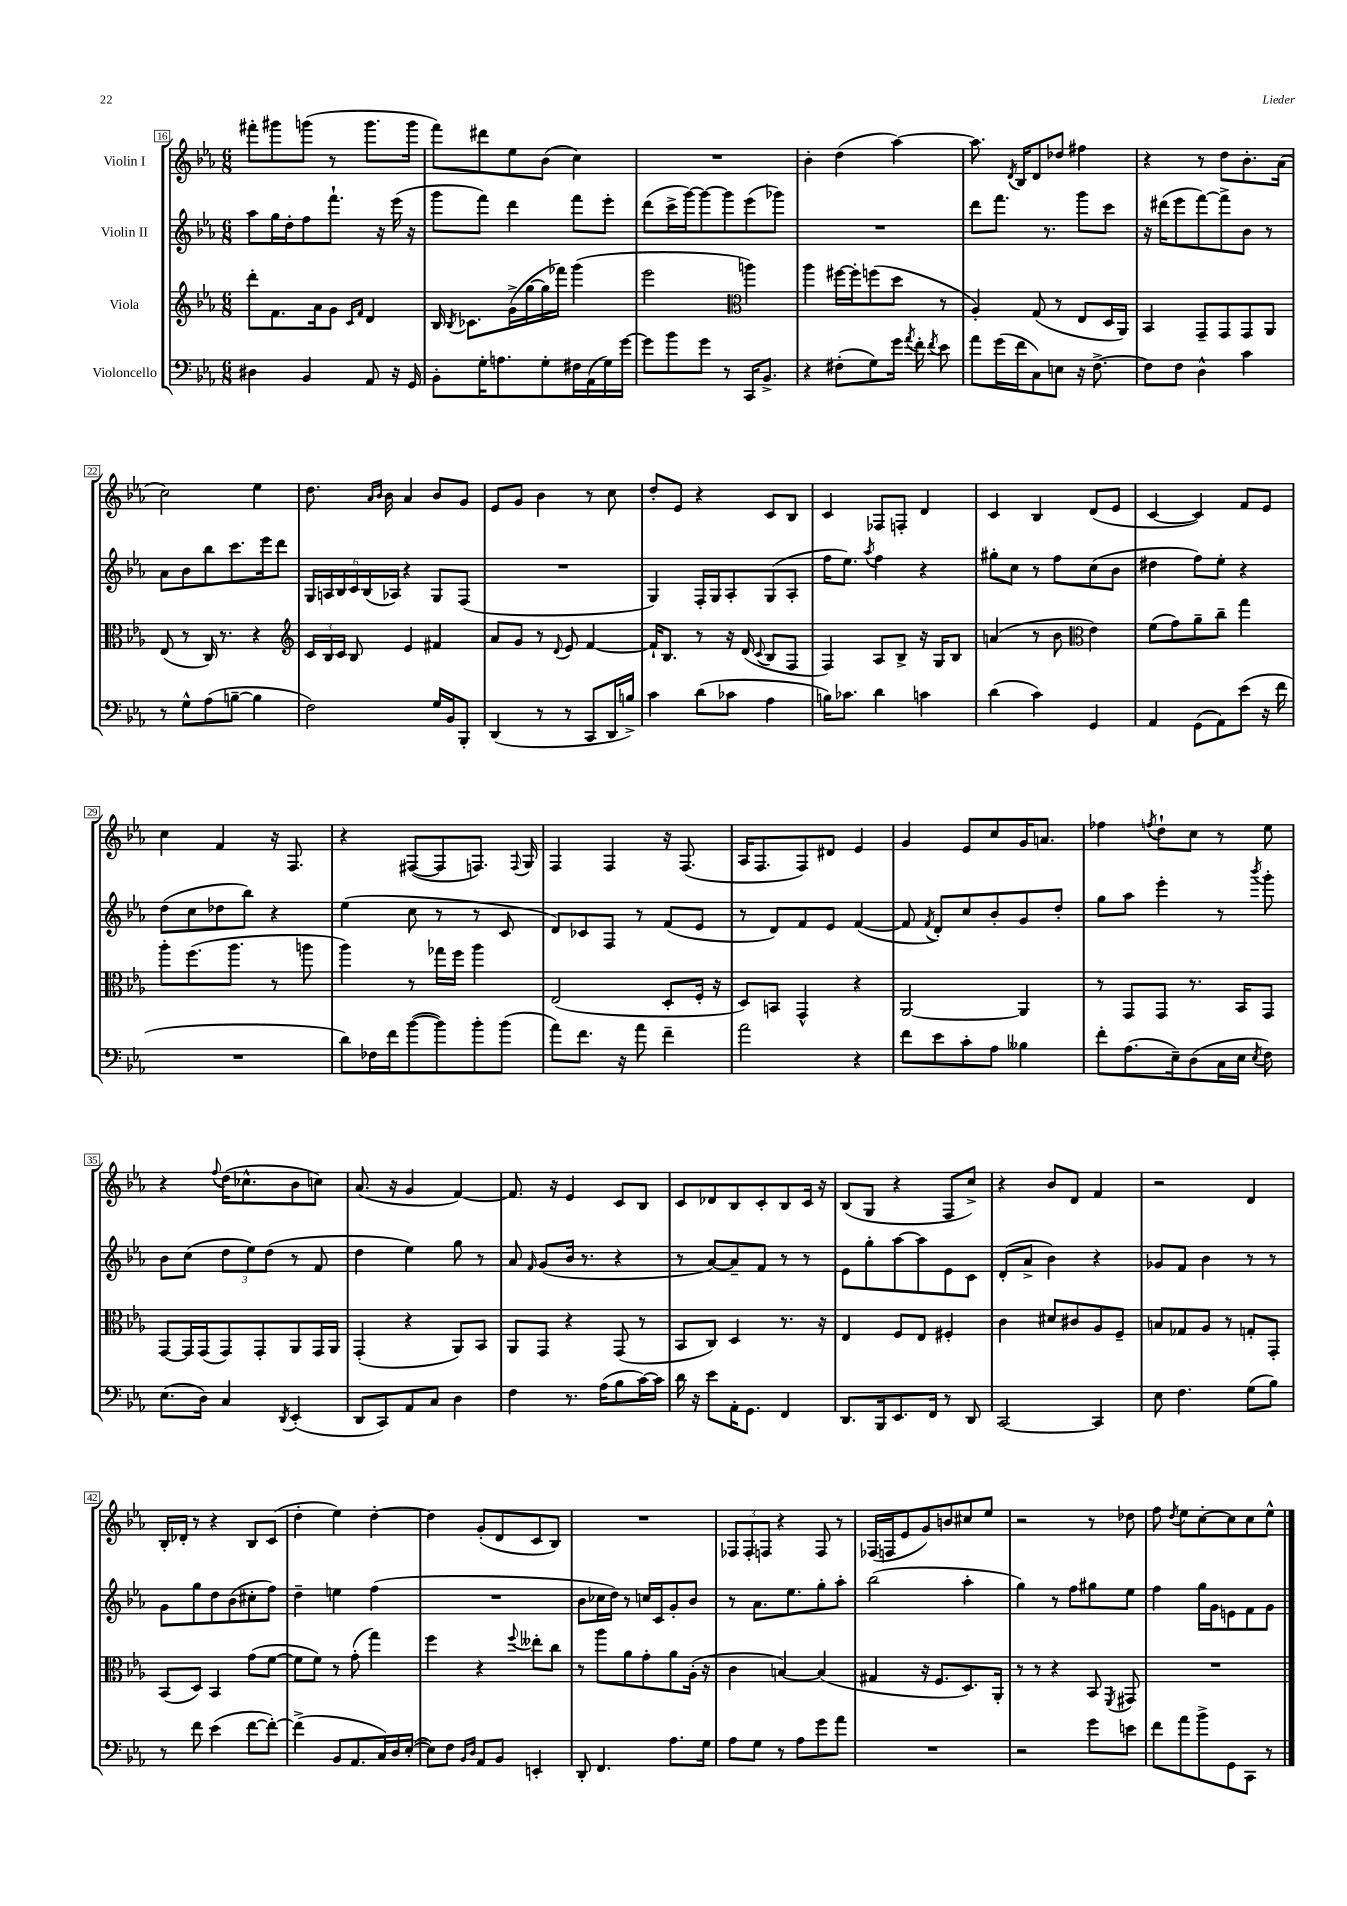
<<
\new StaffGroup <<
\new Staff = "s0" \with { instrumentName = "Violin I" } {
    \clef treble \key ees \major \numericTimeSignature \time 6/8
    \autoBeamOff fis'''8[-. gis'''8 g'''8]( r8 g'''8.[ g'''16] |
    f'''8[) dis'''8 ees''8 bes'8]( c''4) |
    R2. |
    bes'4-. d''4( aes''4~) |
    aes''8. \acciaccatura { d'8 } bes16[ d'8 des''8] fis''4 |
    r4 r8 d''8[ bes'8.-. aes'16]( |
    c''2) ees''4 |
    d''8. \grace { aes'16[ bes'16] } bes'16 aes'4 bes'8[ g'8] |
    ees'8[ g'8] bes'4 r8 c''8 |
    d''8[-. ees'8] r4 c'8[ bes8] |
    c'4 fes8[ f8]-. d'4 |
    c'4 bes4 d'8[( ees'8] |
    c'4~ c'4) f'8[ ees'8] |
    c''4 f'4 r16 f8. |
    r4 fis8[~( fis8 f8.]) \appoggiatura { f8 } g16 |
    f4 f4 r16 f8.( |
    aes16[ f8. f8) dis'8] ees'4 |
    g'4 ees'8[ c''8 g'16 a'8.] |
    fes''4 \acciaccatura { f''8 } d''8[-! c''8] r8 ees''8 |
    r4 \appoggiatura { f''8 } d''16[( ces''8.-^ bes'8 c''8]) |
    aes'8.( r16 g'4 f'4~) |
    f'8. r16 ees'4 c'8[ bes8] |
    c'8[ des'8 bes8 c'8-. bes8 c'16] r16 |
    bes8[( g8] r4 f8[ c''8]->) |
    r4 bes'8[ d'8] f'4 |
    r2 d'4 |
    bes16[-. des'16]-. r8 r4 bes8[ c'8]( |
    d''4-. ees''4) d''4~-. |
    d''4 g'8[-.( d'8 c'8 bes8]) |
    R2. |
    \tuplet 3/2 { fes8[ fes8-. f8] } r4 f8 r8 |
    fes16[( f16 ees'8 g'8) b'8 cis''8 ees''8] |
    r2 r8 des''8 |
    f''8 \acciaccatura { d''8 } ees''8[ c''8~-. c''8 c''8 ees''8]-^ \bar "|." |
}
\new Staff = "s1" \with { instrumentName = "Violin II" } {
    \clef treble \key ees \major \numericTimeSignature \time 6/8
    \autoBeamOff aes''8[ g''16 d''16-. f''8 f'''8.]-! r16 ees'''16( r16 |
    g'''8[ f'''8]) d'''4 f'''8[ ees'''8]-. |
    d'''8[( c'''16-> g'''16~) g'''8~ g'''8 ees'''8( ges'''8]) |
    R2. |
    d'''8[ f'''8.] r8. g'''8[ c'''8] |
    r16 dis'''16[( ees'''8 f'''8~) f'''8-> bes'8] r8 |
    aes'8[ bes'8 bes''8 c'''8. ees'''16 d'''8] |
    \tuplet 6/4 { g16[ a16 bes16 c'16 bes16( aes16]) } r4 g8[ f8]( |
    R2. |
    g4) f16[-. g16 aes8-. g8( aes8]-. |
    f''16[ ees''8.]) \acciaccatura { aes''8 } f''4 r4 |
    gis''8[-. c''8] r8 f''8[ c''8( bes'8] |
    dis''4 f''8[) ees''8]-. r4 |
    d''8[( c''8 des''8 bes''8]) r4 |
    ees''4( c''8 r8 r8 c'8 |
    d'8[) ces'8 f8] r8 f'8[( ees'8] |
    r8 d'8[) f'8 ees'8] f'4~( |
    f'8 \acciaccatura { f'8 } d'8[-.) c''8 bes'8-. g'8 d''8]-. |
    g''8[ aes''8] ees'''4-. r8 \acciaccatura { bes'''8 } g'''8-. |
    bes'8[ c''8]( \tuplet 3/2 { d''8[ ees''8) d''8]( } r8 f'8 |
    d''4 ees''4) g''8 r8 |
    aes'8 \grace { f'16 } g'8[( bes'16] r8. r4 |
    r8 aes'8[~) aes'8-- f'8] r8 r8 |
    ees'8[ g''8-. aes''8~ aes''8 ees'8 c'8] |
    d'8[-.( aes'8]-> bes'4) r4 |
    ges'8[ f'8] bes'4 r8 r8 |
    g'8[ g''8 d''8 bes'8( cis''8-. f''8]) |
    d''4-- e''4 f''4( |
    R2. |
    bes'8[ ces''16 d''16]) r8 c''16[ c'16 g'8-. bes'8] |
    r8 aes'8.[ ees''8. g''8-. aes''8]-. |
    bes''2( aes''4-. |
    g''4) r8 f''8[ gis''8 ees''8] |
    f''4 g''16[ g'16 e'8 f'8 g'8] \bar "|." |
}
\new Staff = "s2" \with { instrumentName = "Viola" } {
    \clef treble \key ees \major \numericTimeSignature \time 6/8
    \autoBeamOff d'''8[-. f'8. aes'16 g'8] \grace { c'16[ f'16] } d'4 |
    bes16 \acciaccatura { bes8 } ces'8.[ g'16->( g''16~ g''16 fes'''16]) g'''4( |
    ees'''2 \clef alto a''4) |
    aes''4 fis''16[~ fis''16-. f''8( d''8] r8 |
    aes4-.) g8( r8 ees8[ d16 aes,16]) |
    bes,4 g,8[-- g,8 g,8 aes,8] |
    ees8( r8 c16) r8. r4 |
    \clef treble \tuplet 3/2 { c'16[ bes16 c'16] } bes8 ees'4 fis'4 |
    aes'8[ g'8] r8 \appoggiatura { d'8 } ees'8 f'4~ |
    f'16[-! bes8.] r8 r16 d'16( \appoggiatura { c'8 } bes8[ f8] |
    f4) aes8[ bes8]-> r16 g16[ bes8] |
    a'4( r8 bes'8 \clef alto ees'4) |
    f'8[( g'8) aes'8-- c''8]-- g''4 |
    aes''8[-. f''8.( aes''8.] r8 a''8 |
    aes''4) r8 ges''16[ f''16] aes''4 |
    ees2( d8[-. f16]-. r16 |
    d8[) b,8] g,4-^ r4 |
    aes,2~ aes,4 |
    r8 g,8[ g,8] r8. bes,16[ g,8] |
    g,8[~ g,16 g,16( g,8) g,8-. aes,8 g,16 aes,16] |
    g,4-.( r4 aes,8[) bes,8] |
    aes,8[ g,8] r4 g,8( r8 |
    bes,8[ c8]) d4 r8. r16 |
    ees4 f8[ ees8] fis4-. |
    c'4 dis'8[ cis'8 aes8 f8]-- |
    b8[ ges8 aes8] r8 g8[-. g,8]-. |
    bes,8[( d8]) bes,4 g'8[( f'8]~ |
    f'8[ f'8]) r8 g'8-.( g''4) |
    f''4 r4 \appoggiatura { f''8 } eeses''8[-. c''8] |
    r8 aes''8[ aes'8 g'8-. aes'8 aes16]-.( r16 |
    c'4 b4~) b4( |
    gis4 r16 f8.[ d8.) aes,16]-. |
    r8 r8 r4 bes,8 \acciaccatura { f,8 } gis,8 |
    R2. \bar "|." |
}
\new Staff = "s3" \with { instrumentName = "Violoncello" } {
    \clef bass \key ees \major \numericTimeSignature \time 6/8
    \autoBeamOff dis4 bes,4 aes,8 r16 g,16 |
    bes,8[-. g16-. a8. g8-. fis16 aes,16( g16) g'16]~ |
    g'8[ bes'8 g'8] r8 c,16[ bes,8.]-> |
    r4 fis8[-.( g8) g'16] \acciaccatura { aes'8 } f'16-. \acciaccatura { f'8 } ees'8 |
    aes'8[ g'16( f'16 c8) e8] r16 f8.~-> |
    f8[ f8] d4-^ c'4 |
    r8 g8[-^ aes8( b8]~-- b4 |
    f2) g16[ bes,16 bes,,8]-. |
    d,4( r8 r8 c,8[ d,16 b16]->) |
    c'4 d'8[( ces'8] aes4 |
    b16[) ces'8.] d'4 c'4 |
    d'4( c'4) g,4 |
    aes,4 g,8[( aes,8) ees'8]( r16 f'16 |
    R2. |
    d'8[) fes16 f'16 bes'8~( bes'8) bes'8-. bes'8]( |
    aes'8[) f'8.] r16 aes'8 f'4-- |
    aes'2 r4 |
    f'8[ ees'8 c'8-. aes8] beses4 |
    f'8[-. aes8.( ees16--) d8( c16 ees16] \acciaccatura { ees8 } f8) |
    ees8.[( d16]) c4 \acciaccatura { d,8 } ees,4-.( |
    d,8[ c,8) aes,8 c8] d4 |
    f4 r8. aes16[( bes8 c'16~) c'16] |
    d'16 r16 ees'8[ aes,16-. g,8.] f,4 |
    d,8.[ bes,,16 ees,8. f,16] r8 d,8 |
    c,2~ c,4 |
    ees8 f4. g8[( bes8]) |
    r8 f'8 ees'4( f'8[~ f'8]~-.) |
    f'4->( bes,8[ aes,8. c16) d16 ees16]~-.( |
    ees8[) f8] \grace { bes,16[ d16] } aes,8[ bes,8] e,4-. |
    d,8-. f,4. aes8.[ g16] |
    aes8[ g8] r8 aes8[ g'8 aes'8] |
    R2. |
    r2 g'8[ e'8] |
    f'8[ aes'8 bes'8-> g,8 c,8] r8 \bar "|." |
}
>>
>>
\layout { \context { \Score currentBarNumber = #16 \override BarNumber.stencil = #(make-stencil-boxer 0.1 0.3 ly:text-interface::print) } }
